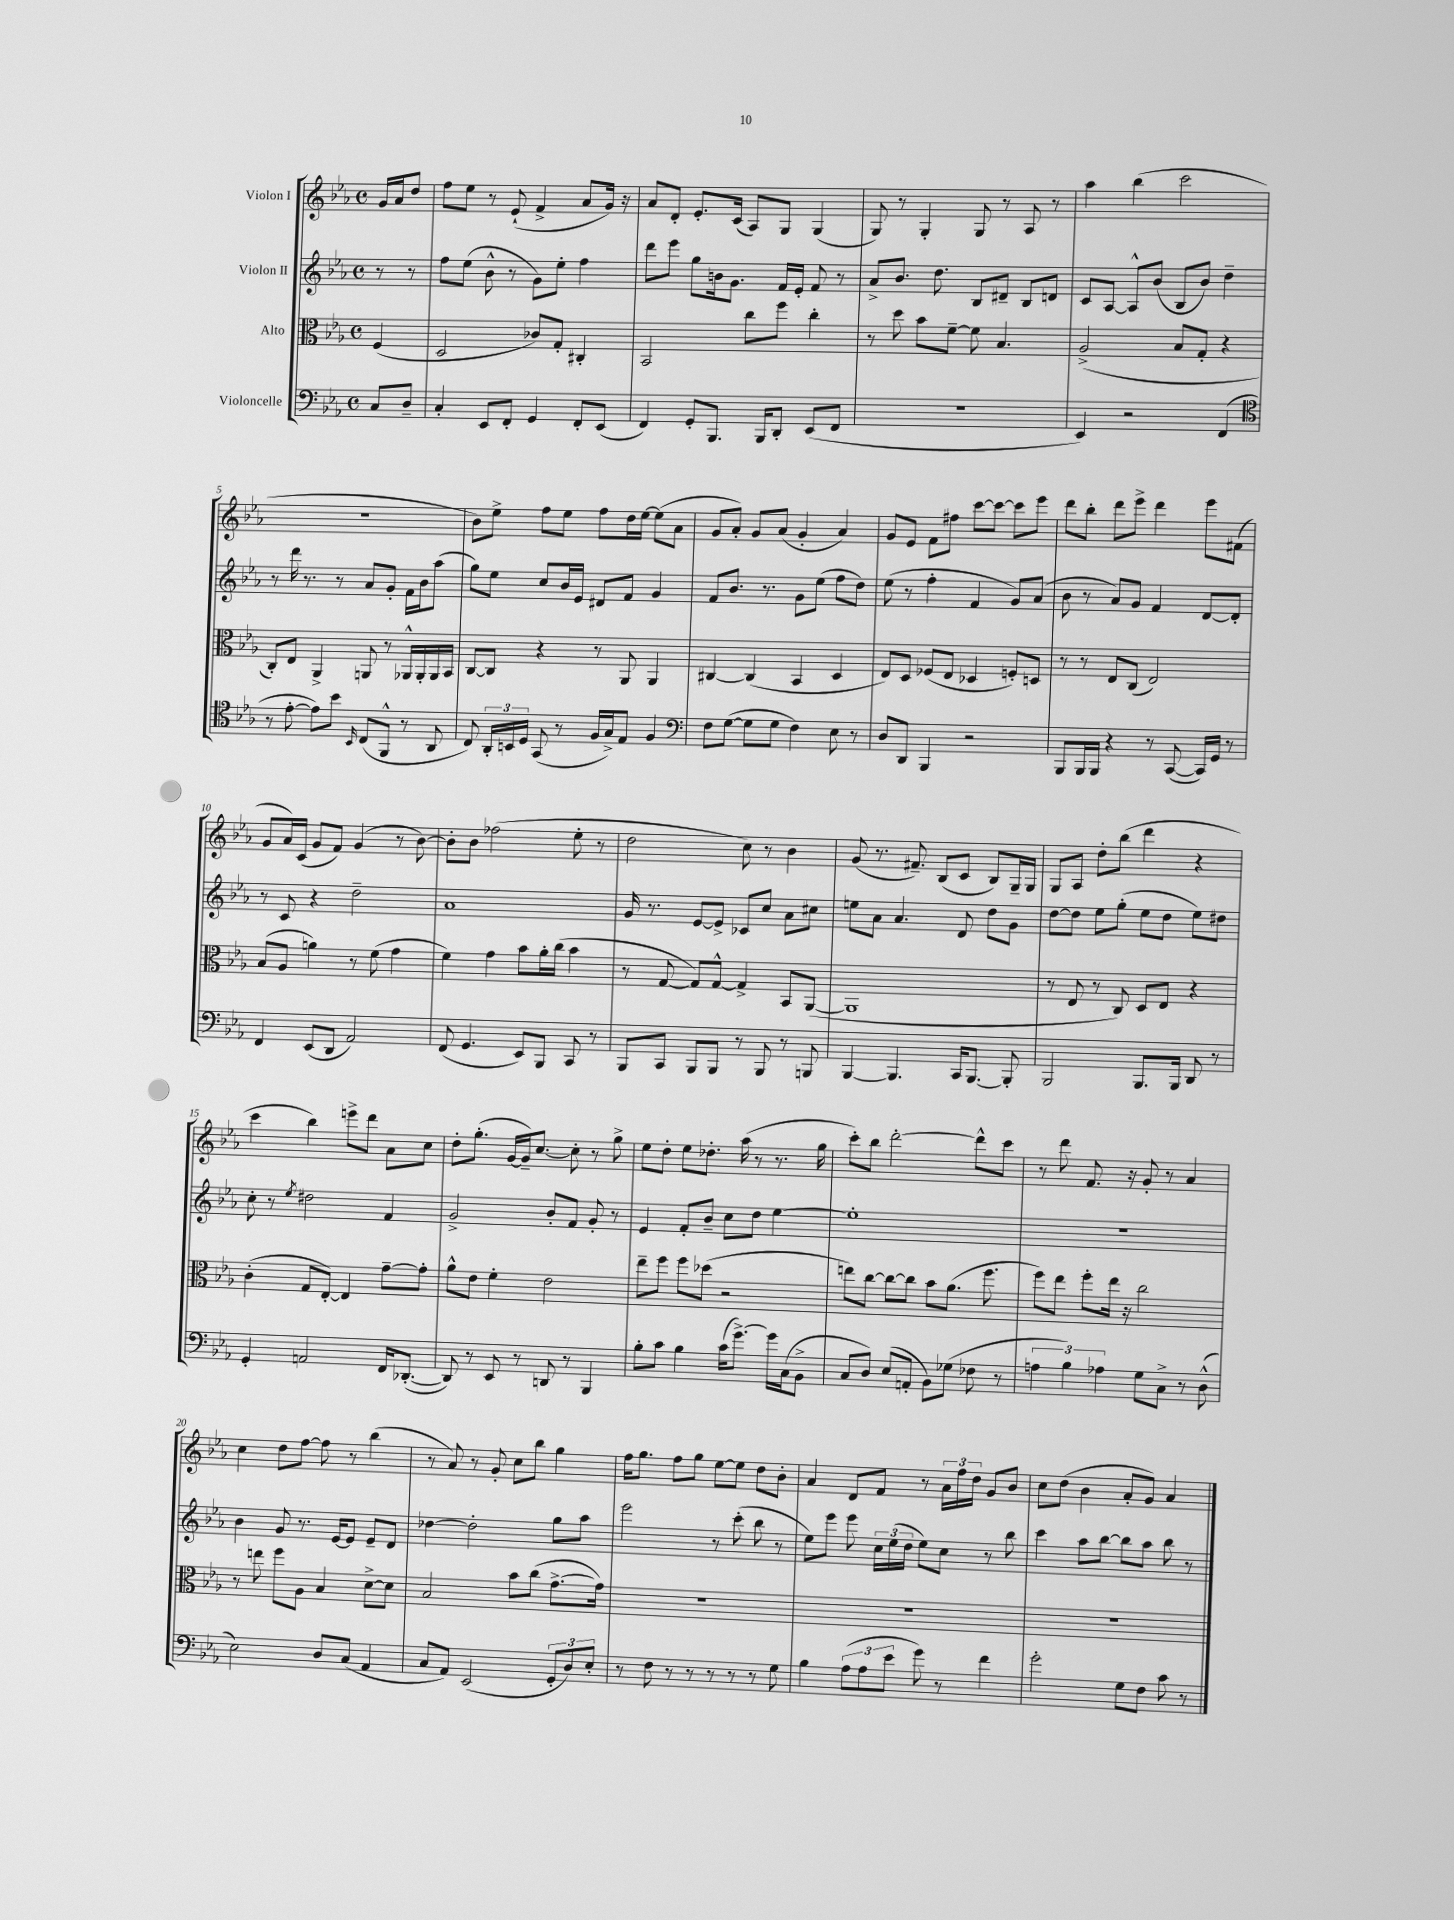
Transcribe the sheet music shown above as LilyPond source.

<<
\new StaffGroup <<
\new Staff = "s0" \with { instrumentName = "Violon I" } {
    \clef treble \key ees \major \defaultTimeSignature \time 4/4 \partial 4
    \autoBeamOff g'16[ aes'16 d''8] |
    f''8[ ees''8] r8 ees'8-!( f'4-> aes'8[ g'16]) r16 |
    aes'8[ d'8]-. ees'8.[-. c'16]( aes8[) g8] g4( |
    g8) r8 g4-. g8 r8 aes8 r8 |
    aes''4 bes''4( c'''2 |
    R1 |
    bes'8[) ees''8]-> f''8[ ees''8] f''8[ d''16 ees''16]~ ees''8[( aes'8] |
    g'8[ aes'8]-.) g'8[ aes'8]( g'4-. aes'4) |
    g'8[ ees'8] f'8[ fis''8] c'''8[~ c'''8]~ c'''8[ ees'''8] |
    d'''8[ bes''8]-. d'''8[ ees'''8]-> d'''4 ees'''8[ fis'8]( |
    g'8[ aes'16) c'16]( g'8[ f'8]) g'4( r8 bes'8~) |
    bes'8[-. bes'8] fes''2( ees''8-. r8 |
    d''2 c''8) r8 bes'4 |
    g'8( r8. fis'8.--) bes8[( c'8] bes8[) g16-- g16] |
    g8[ aes8] d''8[-. bes''8]( d'''4 r4 |
    c'''4 bes''4) e'''8[-> d'''8] aes'8[ c''8] |
    d''8[-. g''8.]-.( g'16[~ g'16--) c''8.]~ c''8-. r8 g''8-> |
    ees''8[ d''8]-. ees''8[ des''8.]-. aes''16( r8 r8. g''16 |
    c'''8[-.) bes''8] d'''2~-. d'''8[-^ c'''8] |
    r8 d'''8 f'8. r16 g'8-. r8 aes'4 |
    c''4 d''8[ f''8]~ f''8 r8 bes''4( |
    r8 aes'8) r8 g'8-. c''8[ bes''8] g''4 |
    f''16[ g''8.] f''8[ g''8] ees''8[~ ees''8] d''8[ bes'8]-. |
    aes'4 d'8[ f'8] r8 \tuplet 3/2 { aes'16[ f''16 d''16] } g'8[ bes'8] |
    c''8[ d''8]( bes'4 aes'8[-. g'8]) aes'4 \bar "|." |
}
\new Staff = "s1" \with { instrumentName = "Violon II" } {
    \clef treble \key ees \major \defaultTimeSignature \time 4/4 \partial 4
    \autoBeamOff r8 r8 |
    f''8[ ees''8]( bes'8-^ r8 g'8[) ees''8]-. f''4 |
    d'''8[ ees'''8] g''8[ b'16 g'8.] f'16[ ees'16]-. f'8 r8 |
    aes'8[-> bes'8.] d''8. bes8[ dis'8]-- bes8[ d'8] |
    c'8[ aes8]~ aes8[-^ bes'8]( bes8[ bes'8]) d''4-- |
    r8 d'''16 r8. r8 aes'8[ g'8]-. f'16[ bes'16 aes''8]( |
    g''8[) ees''8] c''8[ bes'16 ees'16] dis'8[ f'8] g'4 |
    f'8[ bes'8.] r8. g'8[ ees''8]( f''8[ d''8]) |
    ees''8( r8 f''4-. f'4 g'8[) aes'8]( |
    bes'8 r8 aes'8[) g'8] f'4 d'8[~ d'8]-. |
    r8 c'8 r4 d''2-- |
    aes'1 |
    g'16 r8. ees'8[~ ees'8]-> ces'8[ c''8] aes'8[ cis''8] |
    e''8[ aes'8] aes'4. d'8 d''8[ g'8] |
    d''8[~ d''8] ees''8[ g''8]-.( ees''8[ d''8] ees''8[) dis''8] |
    c''8-. r8 \acciaccatura { ees''8 } dis''2 f'4 |
    g'2-> bes'8[-. f'8] g'8-. r8 |
    ees'4 f'8[-. bes'8]-- c''8[ d''8] ees''4~ |
    ees''1-. |
    R1 |
    bes'4 g'8 r8. ees'16[~ ees'8] ees'8[-- d'8] |
    des''4~ des''2-. g''8[ aes''8] |
    ees'''2 r8 c'''8-.( bes''8 r8 |
    ees''8[) ees'''8] ees'''8 \tuplet 3/2 { c''16[ ees''16( d''16] } ees''8[) c''8] r8 bes''8 |
    c'''4 aes''8[ bes''8]~ bes''8[ aes''8] bes''8 r8 \bar "|." |
}
\new Staff = "s2" \with { instrumentName = "Alto" } {
    \clef alto \key ees \major \defaultTimeSignature \time 4/4 \partial 4
    \autoBeamOff f4( |
    d2 ces'8[) g8]-. cis4-. |
    bes,2 c''8[ f''8] c''4-. |
    r8 d''8 bes'8[ f'8]~-- f'8 bes4. |
    aes2->( bes8[ g8]-. r4 |
    c8[-.) ees8] aes,4-> a,8 r8 aes,16[-^ aes,16-. aes,16 bes,16] |
    c8[~ c8] r4 r8 aes,8 aes,4 |
    cis4~ cis4( bes,4 d4 |
    ees8[) d8] fes8[( ees8] des4 f8[-.) d8] |
    r8 r8 ees8[ c8]( ees2) |
    bes8[( aes8] a'4) r8 f'8( g'4 |
    f'4) g'4 bes'8[ aes'16-. c''16]( bes'4 |
    r8 g8~ g8[) g8]~-^ g4-> bes,8[ aes,8]~( |
    aes,1 |
    r8 ees8 r8 c8) d8[ ees8] r4 |
    c'4-.( g8[ ees8]~-.) ees4 g'8[~-- g'8]-. |
    aes'8[-^ ees'8] f'4-. ees'2 |
    ees''8[-- f''8] f''8[ des''8]( r2 |
    e''8[) c''8]~ c''8[~ c''8] bes'8[ aes'8.]( f''8. |
    f''8[) ees''8] f''8[-. ees''16] r16 c''2 |
    r8 e''8 f''8[ aes8] bes4 d'8[~-> d'8] |
    bes2 bes'8[ c''8]( g'8.[~-> g'16]) |
    R1 |
    R1 |
    R1 \bar "|." |
}
\new Staff = "s3" \with { instrumentName = "Violoncelle" } {
    \clef bass \key ees \major \defaultTimeSignature \time 4/4 \partial 4
    \autoBeamOff c8[ d8]-- |
    c4-. ees,8[ f,8]-. g,4 f,8[-. ees,8]( |
    f,4) g,8[-. bes,,8.] bes,,16[ d,8]-. ees,8[( f,8] |
    R1 |
    ees,4) r2 f,4( |
    \clef tenor r8 ees'8~-. ees'8[) bes'8] \grace { bes,16 } c8[( f,8]-^ r8 aes,8 |
    c8) \tuplet 3/2 { aes,16[-. b,16 d16] } g,8( r8 f16[ g16->) ees8] f4 |
    \clef bass f8[ g8]~( g8[ g8] f4) ees8 r8 |
    d8[ d,8] bes,,4 r2 |
    bes,,8[ bes,,16 bes,,16] r4 r8 c,8~( c,16[) g,16] r8 |
    f,4 ees,8[( d,8] aes,2) |
    f,8( g,4. ees,8[) bes,,8] c,8 r8 |
    bes,,8[ c,8] bes,,8[ bes,,8] r8 bes,,8 r8 b,,8 |
    bes,,4~ bes,,4. c,16[ bes,,8.]~ bes,,8-. |
    bes,,2 bes,,8.[ bes,,16] d,8 r8 |
    g,4-. a,2 f,16[ des,8.]~-.( |
    des,8) r8 ees,8 r8 d,8 r8 bes,,4 |
    bes8[-. c'8] bes4 c'16[( g'8.]~->) g'16[ c16( bes,8]-> |
    c8[ d8]) ees8[( a,8]-. bes,8[) ges8]( fes8 r8 |
    \tuplet 3/2 { a4 bes4) aes4 } g8[ c8]-> r8 d8-^( |
    ees2) d8[ c8]( aes,4 |
    c8[ aes,8]) ees,2( \tuplet 3/2 { g,8[-. d8) ees8]-. } |
    r8 f8 r8 r8 r8 r8 r8 g8 |
    bes4 \tuplet 3/2 { aes8[( aes8 ees'8] } g'8) r8 f'4 |
    g'2-. g8[ f8] c'8 r8 \bar "|." |
}
>>
>>
